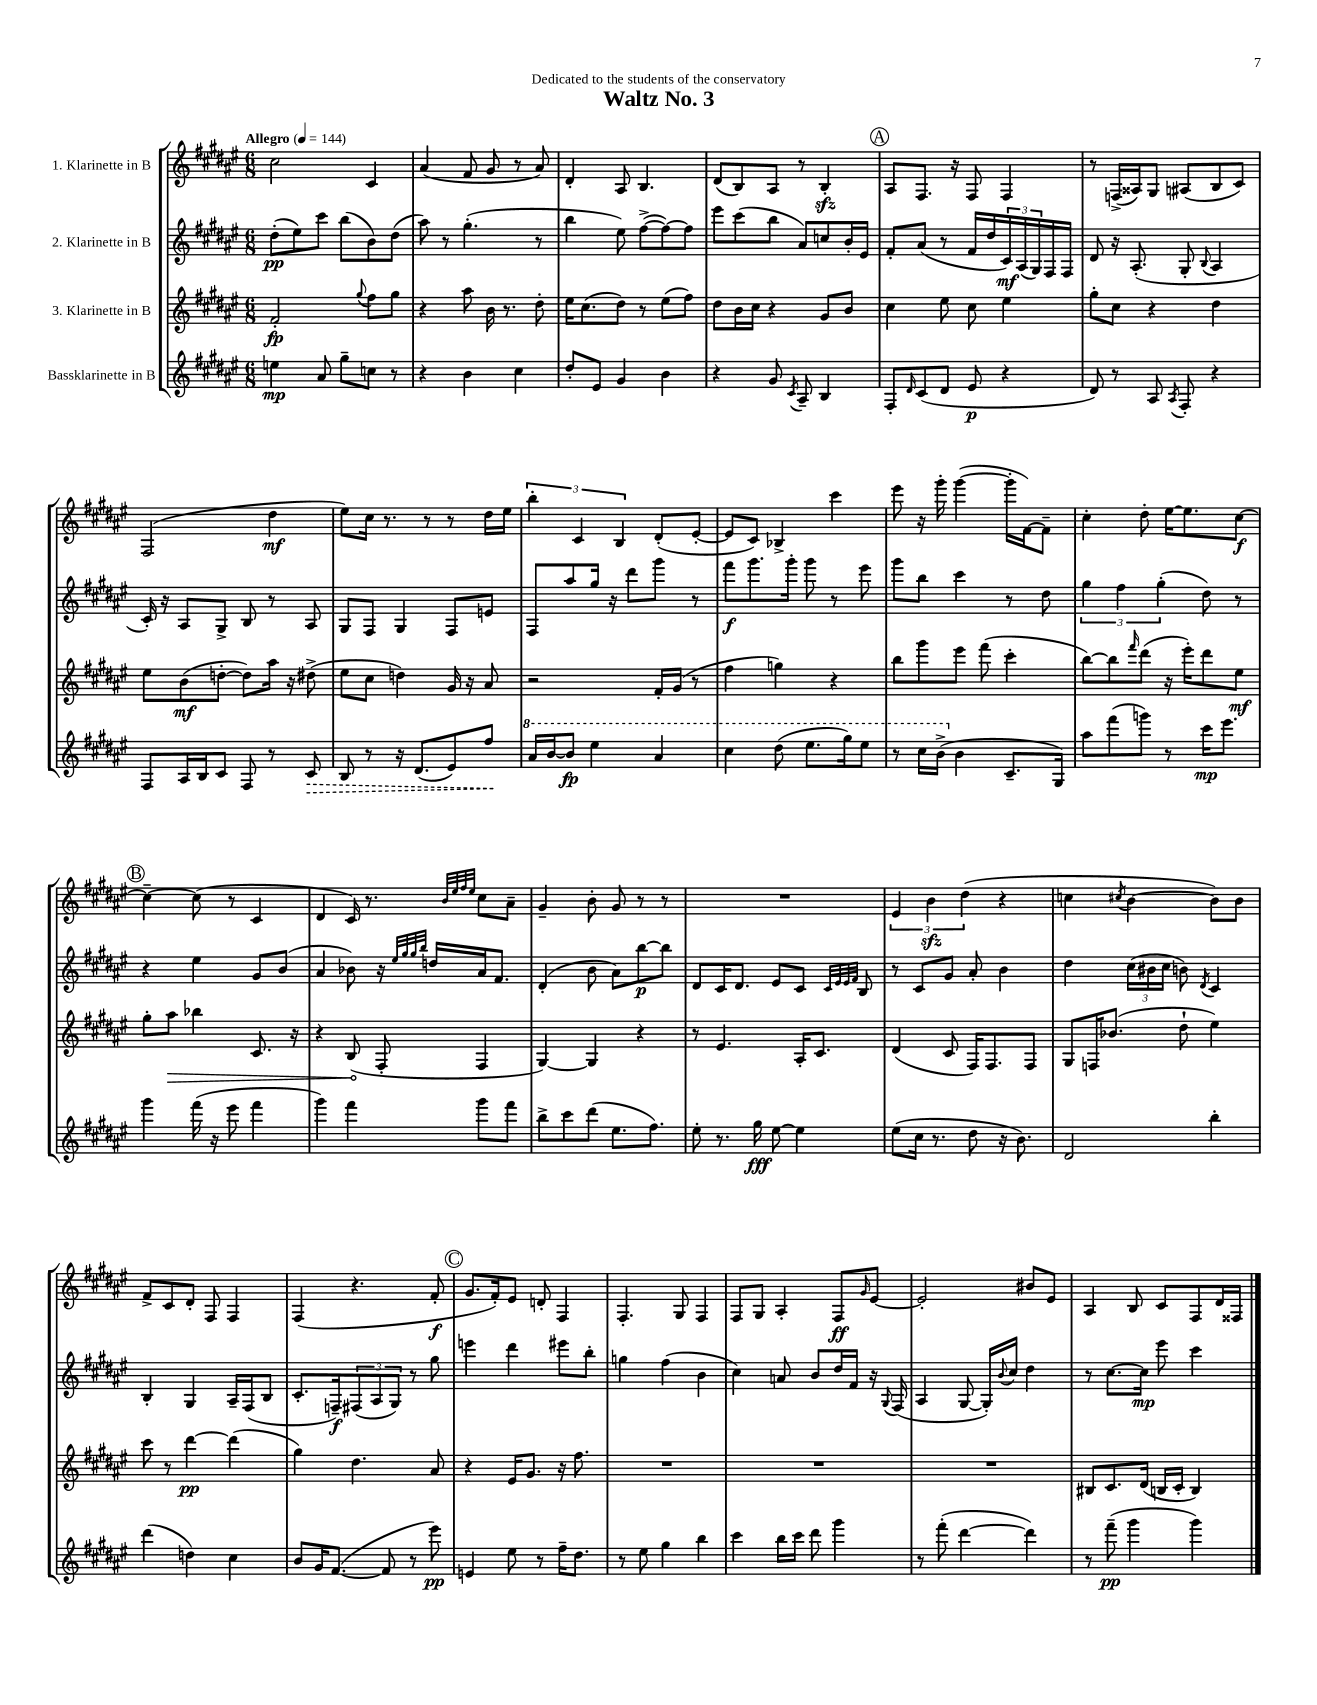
\header { title = "Waltz No. 3" dedication = "Dedicated to the students of the conservatory" }
<<
\new StaffGroup <<
\new Staff = "s0" \with { instrumentName = "1. Klarinette in B" } {
    \clef treble \key fis \major \numericTimeSignature \time 6/8 \tempo "Allegro" 4 = 144
    cis''2 cis'4 |
    ais'4( fis'8 gis'8 r8 ais'8) |
    dis'4-. ais8 b4. |
    dis'8( b8) ais8 r8 b4-.\sfz |
    \mark \markup { \circle "A" } ais8 fis8. r16 fis8 fis4 |
    r8 f16->( aisis16) gis8 ais8( b8 cis'8) |
    fis2( dis''4\mf |
    eis''8) cis''16 r8. r8 r8 dis''16 eis''16 |
    \tuplet 3/2 { b''4-. cis'4 b4 } dis'8-.( eis'8~-. |
    eis'8 cis'8) bes4-> cis'''4 |
    eis'''8 r16 gis'''16-. gis'''4~( gis'''16-. fis'16~) fis'8-- |
    cis''4-. dis''8-. eis''16~ eis''8. cis''8~\f |
    \mark \markup { \circle "B" } cis''4~-- cis''8( r8 cis'4 |
    dis'4 cis'16) r8. \grace { b'32 eis''32 fis''32 eis''32 } cis''8 ais'8-- |
    gis'4-- b'8-. gis'8 r8 r8 |
    R2. |
    \tuplet 3/2 { eis'4 b'4\sfz dis''4( } r4 |
    c''4 \acciaccatura { cis''8 } b'4~ b'8) b'8 |
    fis'8-> cis'8 dis'8-. fis8 fis4 |
    fis4( r4. fis'8-.\f |
    \mark \markup { \circle "C" } gis'8. fis'16-.) eis'8 d'8-. fis4 |
    fis4.-. gis8 fis4 |
    fis8 gis8 ais4-. fis8\ff \grace { gis'16 } eis'8~ |
    eis'2-. bis'8 eis'8 |
    ais4 b8 cis'8 fis8 dis'16 fisis16 \bar "|." |
}
\new Staff = "s1" \with { instrumentName = "2. Klarinette in B" } {
    \clef treble \key fis \major \numericTimeSignature \time 6/8
    dis''8-.\pp( eis''8) cis'''8 b''8( b'8) dis''8( |
    ais''8) r8 gis''4.-.( r8 |
    b''4 eis''8) fis''8~->( fis''8~) fis''8 |
    eis'''8 cis'''8( b''8 ais'8) c''8 b'16-. eis'16 |
    \mark \markup { \circle "A" } fis'8-. ais'8( r8 fis'16 dis''16 \tuplet 3/2 { cis'16\mf) ais16( gis16) } fis16 fis16 |
    dis'8 r16 ais8.-.( gis8-. \appoggiatura { b8 } ais4 |
    cis'16-.) r16 ais8 gis8-> b8 r8 ais8 |
    gis8 fis8 gis4 fis8 e'8 |
    fis8 ais''8 gis''16 r16 dis'''8 gis'''8 r8 |
    fis'''8\f gis'''8. gis'''16-. gis'''8 r8 eis'''8 |
    gis'''8 b''8 cis'''4 r8 dis''8 |
    \tuplet 3/2 { gis''4 fis''4 gis''4-.( } dis''8) r8 |
    \mark \markup { \circle "B" } r4 eis''4 gis'8 b'8( |
    ais'4 bes'8) r16 \grace { eis''32 gis''32 gis''32 b''32 } d''16 ais'16 fis'8. |
    dis'4-.( b'8 ais'8) b''8~\p b''8 |
    dis'8 cis'16 dis'8. eis'8 cis'8 \grace { cis'32 eis'32 eis'32 fis'32 } b8 |
    r8 cis'8 gis'8 ais'8-. b'4 |
    dis''4 \tuplet 3/2 { cis''16( bis'16 cis''16 } b'8) \acciaccatura { dis'8 } cis'4 |
    b4-. gis4 ais16-- fis16( b8 |
    cis'8.-. f16--\f) \tuplet 3/2 { fis8( ais8 gis8) } r8 gis''8 |
    \mark \markup { \circle "C" } e'''4 dis'''4 eis'''8 b''8-. |
    g''4 fis''4( b'4 |
    cis''4) a'8 b'8 dis''16 fis'16 r16 \appoggiatura { gis8 } fis16( |
    ais4 gis8~ gis16-.) \appoggiatura { b'8 } cis''16 dis''4 |
    r8 cis''8.~ cis''16\mp eis'''8 cis'''4 \bar "|." |
}
\new Staff = "s2" \with { instrumentName = "3. Klarinette in B" } {
    \clef treble \key fis \major \numericTimeSignature \time 6/8
    fis'2-.\fp \appoggiatura { gis''8 } fis''8 gis''8 |
    r4 ais''8 b'16 r8. dis''8-. |
    eis''16 cis''8.( dis''8) r8 eis''8( fis''8) |
    dis''8 b'16 cis''16 r4 gis'8 b'8 |
    \mark \markup { \circle "A" } cis''4 eis''8 cis''8 eis''4 |
    gis''8-. cis''8 r4 dis''4 |
    eis''8 b'8\mf( d''8~-. d''8) ais''16 r16 dis''8->( |
    eis''8 cis''8 d''4) gis'16 r16 ais'8 |
    r2 fis'16-. gis'16( r8 |
    fis''4 g''4) r4 |
    b''8 gis'''8 eis'''8 fis'''8( cis'''4-. |
    b''8~) b''8 \grace { fis'''16 } dis'''8( r16 eis'''16-.) dis'''8 eis''8\mf |
    \mark \markup { \circle "B" } gis''8-. \once \override Hairpin.circled-tip = ##t ais''8\> bes''4 cis'8. r16 |
    r4 b8\!( fis8-. fis4 |
    gis4~) gis4 r4 |
    r8 eis'4. ais16-. cis'8. |
    dis'4( cis'8 fis16) fis8. fis8 |
    gis8 f16 bes'8.( dis''8-! eis''4) |
    cis'''8 r8 dis'''4~\pp dis'''4( |
    gis''4) dis''4. ais'8 |
    \mark \markup { \circle "C" } r4 eis'16 gis'8. r16 fis''8. |
    R2. |
    R2. |
    R2. |
    bis8 cis'8. dis'16( b16 cis'16-. b4) \bar "|." |
}
\new Staff = "s3" \with { instrumentName = "Bassklarinette in B" } {
    \clef treble \key fis \major \numericTimeSignature \time 6/8
    e''4\mp ais'8 gis''8-- c''8 r8 |
    r4 b'4 cis''4 |
    dis''8-. eis'8 gis'4 b'4 |
    r4 gis'8 \acciaccatura { cis'8 } ais8-- b4 |
    \mark \markup { \circle "A" } fis8-. \grace { dis'16 } cis'8( dis'8 eis'8\p r4 |
    dis'8) r8 ais8 \acciaccatura { ais8 } fis8-. r4 |
    fis8 ais16 b16 cis'8 fis8 r8 \once \override Hairpin.style = #'dashed-line cis'8\> |
    b8 r8 r16 dis'8.( eis'8) fis''8\! |
    \ottava #1 ais''16 b''16~ b''8\fp eis'''4 ais''4 |
    cis'''4 dis'''8( eis'''8. gis'''16) eis'''8 |
    r8 cis'''16 b''16->( \ottava #0 b'4 cis'8.-- gis16) |
    ais''8 fis'''8( g'''8) r8 cis'''16\mp eis'''8. |
    \mark \markup { \circle "B" } gis'''4 fis'''16( r16 eis'''8 fis'''4 |
    gis'''4) fis'''4 gis'''8 fis'''8 |
    b''8-> cis'''8 dis'''8( eis''8. fis''8.) |
    eis''8-. r8. gis''16\fff eis''8~ eis''4 |
    eis''8( cis''16 r8. dis''8 r16 b'8.) |
    dis'2 b''4-. |
    dis'''4( d''4) cis''4 |
    b'8 gis'16 fis'8.~( fis'8 r8 eis'''8\pp) |
    \mark \markup { \circle "C" } e'4 eis''8 r8 fis''16-- dis''8. |
    r8 eis''8 gis''4 b''4 |
    cis'''4 b''16 cis'''16 dis'''8 gis'''4 |
    r8 fis'''8-.( dis'''4~ dis'''4) |
    r8 fis'''8--\pp( gis'''4 gis'''4) \bar "|." |
}
>>
>>
\layout { \context { \Score \remove "Bar_number_engraver" } }
